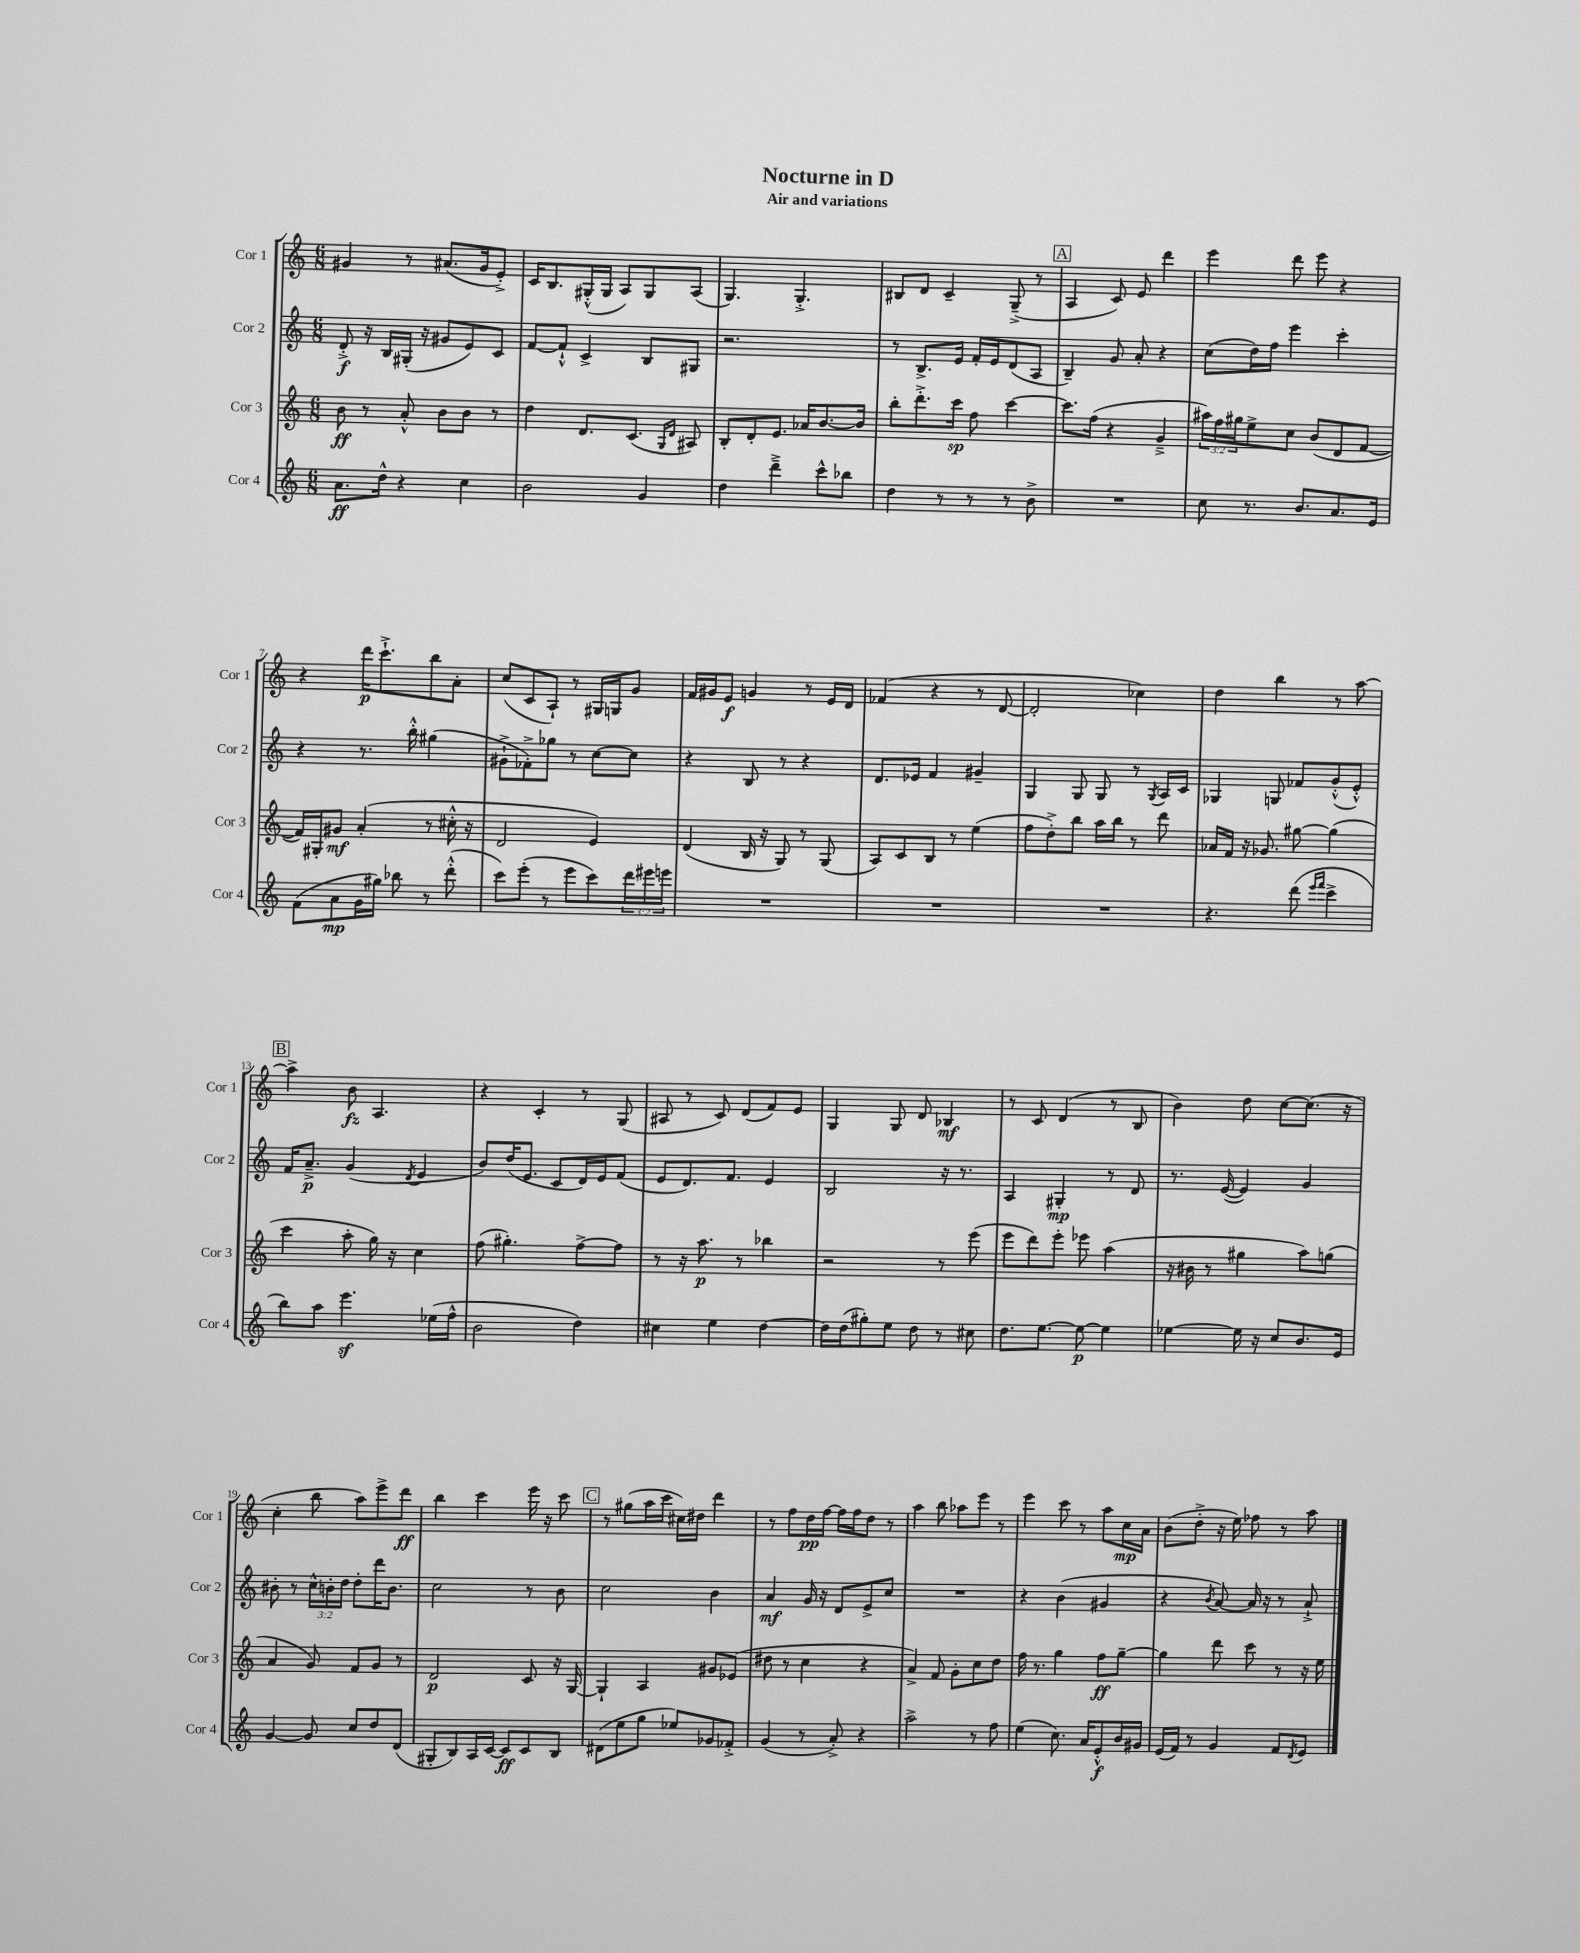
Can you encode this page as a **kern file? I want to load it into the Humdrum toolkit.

**kern	**dynam	**kern	**dynam	**kern	**dynam	**kern	**dynam
*part4	*part4	*part3	*part3	*part2	*part2	*part1	*part1
*staff4	*staff4	*staff3	*staff3	*staff2	*staff2	*staff1	*staff1
*I"Cor 4	*	*I"Cor 3	*	*I"Cor 2	*	*I"Cor 1	*
*I'Cor 4	*	*I'Cor 3	*	*I'Cor 2	*	*I'Cor 1	*
*clefG2	*	*clefG2	*	*clefG2	*	*clefG2	*
*k[]	*	*k[]	*	*k[]	*	*k[]	*
*M6/8	*	*M6/8	*	*M6/8	*	*M6/8	*
=1	=1	=1	=1	=1	=1	=1	=1
8.a\L	ff	8b\	ff	8d'^/	f	4g#X/	.
.	.	8r	.	16r	.	.	.
16dd^^\Jk	.	.	.	16B/LL	.	.	.
4r	.	8a'^^/	.	(16G#X'/JJ	.	8r	.
.	.	.	.	16r	.	.	.
.	.	8b\L	.	8g#X/L	.	(8.a#X/L	.
4cc\	.	8b\J	.	8e/)	.	.	.
.	.	.	.	.	.	16g#/k	.
.	.	8r	.	8c/J	.	8e'^/J)	.
=2	=2	=2	=2	=2	=2	=2	=2
2b\	.	4dd\	.	[8f/L	.	16c/KL	.
.	.	.	.	.	.	8.B/	.
.	.	.	.	8f`^^/J]	.	.	.
.	.	8.d/L	.	4c^/	.	(16G#X'^^/L	.
.	.	.	.	.	.	16G#/JJ	.
.	.	.	.	.	.	8A/L)	.
.	.	(8.c/J	.	.	.	.	.
4g/	.	.	.	8B/L	.	8G#/	.
.	.	16qqG/LL	.	.	.	.	.
.	.	16qqd/JJ	.	.	.	.	.
.	.	8A#X/)	.	8G#X/J	.	(8A/J	.
=3	=3	=3	=3	=3	=3	=3	=3
4dd\	.	8B'/L	.	2.r	.	4.G/)	.
.	.	8d'/	.	.	.	.	.
4ddd~^\	.	8.e/J	.	.	.	.	.
.	.	.	.	.	.	4.G'^/	.
.	.	16a-X/KL	.	.	.	.	.
8ccc^^\L	.	[8.b/	.	.	.	.	.
8bb-X\J	.	.	.	.	.	.	.
.	.	16b/Jk]	.	.	.	.	.
=4	=4	=4	=4	=4	=4	=4	=4
4dd\	.	8bb'\L	.	8r	.	8B#X/L	.
.	.	8.ddd'^\	.	8.B^/L	.	8d/J	.
8r	.	.	.	.	.	4c~/	.
.	.	16ccc\Jk	sp	16e/Jk	.	.	.
8r	.	8ff\	.	16f'/LL	.	.	.
.	.	.	.	16e/J	.	.	.
8r	.	[4ccc\	.	(8d/	.	(8G~^/	.
8b^\	.	.	.	8A/J	.	8r	.
!!LO:REH:place=s1:t=A
=5	=5	=5	=5	=5	=5	=5	=5
2.r	.	8.ccc\L]	.	4B~/)	.	4A/	.
.	.	(16ff\Jk	.	.	.	.	.
.	.	4r	.	8g/	.	8c/)	.
.	.	.	.	8a'/	.	8e/	.
.	.	4g~^/	.	4r	.	4ddd\	.
=6	=6	=6	=6	=6	=6	=6	=6
8cc\	.	24aa#X\LL)	.	(8cc\L	.	4eee\	.
.	.	24ff\	.	.	.	.	.
.	.	24gg#X\J	.	.	.	.	.
8.r	.	8ee^\	.	16dd\L)	.	.	.
.	.	.	.	16ff\JJ	.	.	.
.	.	8cc\J	.	4eee\	.	8ddd\	.
8.b/L	.	.	.	.	.	.	.
.	.	(8b/L	.	.	.	8eee\	.
8.a/	.	8d/	.	4ccc'\	.	4r	.
.	.	[8f/J	.	.	.	.	.
16e/Jk	.	.	.	.	.	.	.
!!LO:LB:g=z
=7	=7	=7	=7	=7	=7	=7	=7
(8f\L	.	16f/LL])	.	4r	.	4r	.
.	.	16G#X'/J	.	.	.	.	.
8a\	mp	8g#X/J	mf	.	.	.	.
16g\L	.	(4a'/	.	8.r	.	16ddd\KL	p
16gg#X\JJ)	.	.	.	.	.	8.ccc`^\	.
8bb-X\	.	.	.	.	.	.	.
.	.	.	.	16bb'^^\	.	.	.
8r	.	8r	.	(4gg#X\	.	8bb\	.
(8ddd'^^\	.	16cc#X'^^\	.	.	.	8a'\J	.
.	.	16r	.	.	.	.	.
=8	=8	=8	=8	=8	=8	=8	=8
8ccc\L)	.	2d/	.	8g#X`^\L	.	(8cc/L	.
(8eee'\J	.	.	.	8f-X'^\)	.	8c/	.
8r	.	.	.	8gg-X\J	.	8A`/J)	.
8eee\L	.	.	.	8r	.	8r	.
8ccc\)	.	4e/)	.	[8cc\L	.	16G#X/LL	.
.	.	.	.	.	.	16Gn/J	.
24ddd\L	.	.	.	8cc\J]	.	8g/J	.
24eee#X\	.	.	.	.	.	.	.
24eeen\JJ	.	.	.	.	.	.	.
=9	=9	=9	=9	=9	=9	=9	=9
2.r	.	(4d/	.	4r	.	16f/LL	.
.	.	.	.	.	.	16g#X/J	.
.	.	.	.	.	.	8e/J	f
.	.	16B/	.	8B/	.	4gn/	.
.	.	16r	.	.	.	.	.
.	.	8G/)	.	8r	.	.	.
.	.	8r	.	4r	.	8r	.
.	.	(8G/	.	.	.	16e/LL	.
.	.	.	.	.	.	16d/JJ	.
=10	=10	=10	=10	=10	=10	=10	=10
2.r	.	8A/L)	.	8.d/L	.	(4f-X/	.
.	.	8c/	.	.	.	.	.
.	.	.	.	16e-X/Jk	.	.	.
.	.	8B/J	.	4f/	.	4r	.
.	.	8r	.	.	.	.	.
.	.	(4ee\	.	4g#X~/	.	8r	.
.	.	.	.	.	.	[8d/	.
=11	=11	=11	=11	=11	=11	=11	=11
2.r	.	8ff\L	.	4G/	.	2d'/]	.
.	.	8dd'^\)	.	.	.	.	.
.	.	8bb\J	.	8G/	.	.	.
.	.	16aa\LL	.	8G/	.	.	.
.	.	16bb\JJ	.	.	.	.	.
.	.	8r	.	8r	.	4cc-X\)	.
.	.	.	.	8qG/	.	.	.
.	.	8ddd\	.	16A/LL	.	.	.
.	.	.	.	16c/JJ	.	.	.
=12	=12	=12	=12	=12	=12	=12	=12
4.r	.	16a-X/LL	.	4G-X/	.	4dd\	.
.	.	16f/JJ	.	.	.	.	.
.	.	16r	.	.	.	.	.
.	.	8.g-X/	.	.	.	.	.
.	.	.	.	8Gn/	.	4bb\	.
(8ddd\	.	[8gg#X\	.	8f-X/L	.	.	.
16qqeee/LL	.	.	.	.	.	.	.
16qqfff/JJ	.	.	.	.	.	.	.
4ccc^\	.	(4gg#\]	.	(8g'^^/	.	8r	.
.	.	.	.	8e'^^/J)	.	[8aa\	.
!!LO:LB:g=z
!!LO:REH:place=s1:t=B
=13	=13	=13	=13	=13	=13	=13	=13
8bb\L)	.	4ccc\	.	16f/KL	.	4aa^\]	.
.	.	.	.	8.a~^/J	p	.	.
8aa\J	.	.	.	.	.	.	.
4.eeez\	.	8aa'\	.	(4g/	.	8b\	fz
.	.	16gg\)	.	.	.	4.A/	.
.	.	16r	.	.	.	.	.
.	.	.	.	8qd/	.	.	.
.	.	4cc\	.	4e/	.	.	.
(16ee-X\LL	.	.	.	.	.	.	.
16ff^^\JJ	.	.	.	.	.	.	.
=14	=14	=14	=14	=14	=14	=14	=14
2b\	.	(8ff\	.	8b/L)	.	4r	.
.	.	4.gg#X'\)	.	(16dd/K	.	.	.
.	.	.	.	8.e/J	.	.	.
.	.	.	.	.	.	4c'/	.
.	.	.	.	8c/L	.	.	.
4dd\)	.	[8ff^\L	.	16d/L)	.	8r	.
.	.	.	.	16e/J	.	.	.
.	.	8ff\J]	.	(8f/J	.	(8G/	.
=15	=15	=15	=15	=15	=15	=15	=15
4cc#X\	.	8r	.	8e/L	.	8A#X/	.
.	.	16r	.	8.d/)	.	8r	.
.	.	8.aa\	p	.	.	.	.
4ee\	.	.	.	.	.	8c/)	.
.	.	.	.	8.f/J	.	.	.
.	.	8r	.	.	.	(8d/L	.
[4dd\	.	4bb-X\	.	4e/	.	8f/)	.
.	.	.	.	.	.	8e/J	.
=16	=16	=16	=16	=16	=16	=16	=16
16dd\LL]	.	2r	.	2B/	.	4G/	.
(16dd\J	.	.	.	.	.	.	.
8gg#X'\)	.	.	.	.	.	.	.
8ee\J	.	.	.	.	.	8G/	.
8dd\	.	.	.	.	.	8d/	.
8r	.	8r	.	16r	.	4B-X/	mf
.	.	.	.	8.r	.	.	.
8cc#X\	.	(8eee\	.	.	.	.	.
=17	=17	=17	=17	=17	=17	=17	=17
8.dd\L	.	8eee\L	.	4A/	.	8r	.
.	.	8ddd\)	.	.	.	8c/	.
[8.ee\J	.	.	.	.	.	.	.
.	.	8eee'\J	.	4G#X'/	mp	(4d/	.
8ee\_	p	8eee-X\	.	.	.	.	.
4ee\]	.	(4aa\	.	8r	.	8r	.
.	.	.	.	8d/	.	8B/	.
=18	=18	=18	=18	=18	=18	=18	=18
[4ee-X\	.	16r	.	8.r	.	4b\)	.
.	.	16b#X\	.	.	.	.	.
.	.	8r	.	.	.	.	.
.	.	.	.	([16e/	.	.	.
16ee-\]	.	4gg#X\	.	4e/])	.	8dd\	.
16r	.	.	.	.	.	.	.
8cc/L	.	.	.	.	.	[8cc\L	.
8.b/	.	8aa\L)	.	4g/	.	(8.cc\J]	.
.	.	(8ggn\J	.	.	.	.	.
16e/Jk	.	.	.	.	.	16r	.
!!LO:LB:g=z
=19	=19	=19	=19	=19	=19	=19	=19
[4g/	.	4a/	.	8b#X'\	.	4cc'\	.
.	.	.	.	8r	.	.	.
8g/]	.	8g/)	.	24cc^^\LL	.	8bb\	.
.	.	.	.	24bn'\	.	.	.
.	.	.	.	24dd\JJ	.	.	.
8cc/L	.	8f/L	.	8dd'\L	.	8aa\L)	.
8dd/	.	8g/J	.	16ddd\K	.	8eee^\	.
.	.	.	.	8.b\J	.	.	.
(8d/J	.	8r	.	.	.	8ddd\J	ff
=20	=20	=20	=20	=20	=20	=20	=20
8G#X'/L	.	2d/	p	2cc\	.	4bb\	.
8B/)	.	.	.	.	.	.	.
16A/L	.	.	.	.	.	4ccc\	.
[16c/JJ	.	.	.	.	.	.	.
8c/L]	ff	.	.	.	.	.	.
8c/	.	8c/	.	8r	.	16eee\	.
.	.	.	.	.	.	16r	.
8B/J	.	16r	.	8b\	.	8ccc\	.
.	.	[16G/	.	.	.	.	.
!!LO:REH:place=s1:t=C
=21	=21	=21	=21	=21	=21	=21	=21
(8d#X\L	.	4G`/]	.	2cc\	.	8r	.
8ee\	.	.	.	.	.	(8gg#X\L	.
8gg\J	.	4A/	.	.	.	16aa\L	.
.	.	.	.	.	.	16ccc\JJ	.
8ee-X/L)	.	.	.	.	.	16cc#X\LL)	.
.	.	.	.	.	.	16dd#X\JJ	.
8g-X/	.	8g#X/L	.	4b\	.	4ddd\	.
8f-X'^/J	.	(8e-X/J	.	.	.	.	.
=22	=22	=22	=22	=22	=22	=22	=22
(4g/	.	8dd#X\	.	4a/	mf	8r	.
.	.	8r	.	.	.	8ff\L	.
8r	.	4cc\	.	16g/	.	16dd\L	pp
.	.	.	.	16r	.	[16ff\JJ	.
8a'^/)	.	.	.	8d/L	.	16ff\LL]	.
.	.	.	.	.	.	16ff\J	.
4r	.	4r	.	8e^/	.	8dd\J	.
.	.	.	.	8cc/J	.	8r	.
=23	=23	=23	=23	=23	=23	=23	=23
2aa^\	.	4a^/)	.	2.r	.	4aa\	.
.	.	8f/	.	.	.	8bb\	.
.	.	8g'\L	.	.	.	8aa-X\L	.
8r	.	8cc\	.	.	.	8eee\J	.
8ff\	.	8dd\J	.	.	.	8r	.
=24	=24	=24	=24	=24	=24	=24	=24
(4ee\	.	16ff\	.	4r	.	4eee\	.
.	.	8.r	.	.	.	.	.
8.cc\)	.	4gg\	.	(4b\	.	8ccc\	.
.	.	.	.	.	.	8r	.
16a/KL	.	.	.	.	.	.	.
8e'^^/	f	8ff\L	ff	4g#X/	.	8aa\L	.
16b/L	.	[8gg~\J	.	.	.	16cc\L	mp
16g#X/JJ	.	.	.	.	.	16a\JJ	.
=25	=25	=25	=25	=25	=25	=25	=25
(16e/LL	.	4gg\]	.	4r	.	(8b\L	.
16f/JJ)	.	.	.	.	.	.	.
8r	.	.	.	.	.	8dd'^\J	.
.	.	.	.	8qb/	.	.	.
4g/	.	8ddd\	.	[8a/)	.	16r	.
.	.	.	.	.	.	16ee\)	.
.	.	8ccc\	.	16a/]	.	8ff-X\	.
.	.	.	.	16r	.	.	.
8f/L	.	8r	.	8r	.	8r	.
8qd/	.	.	.	.	.	.	.
8e/J	.	16r	.	8a`^/	.	8aa\	.
.	.	16ee\	.	.	.	.	.
==	==	==	==	==	==	==	==
*-	*-	*-	*-	*-	*-	*-	*-
